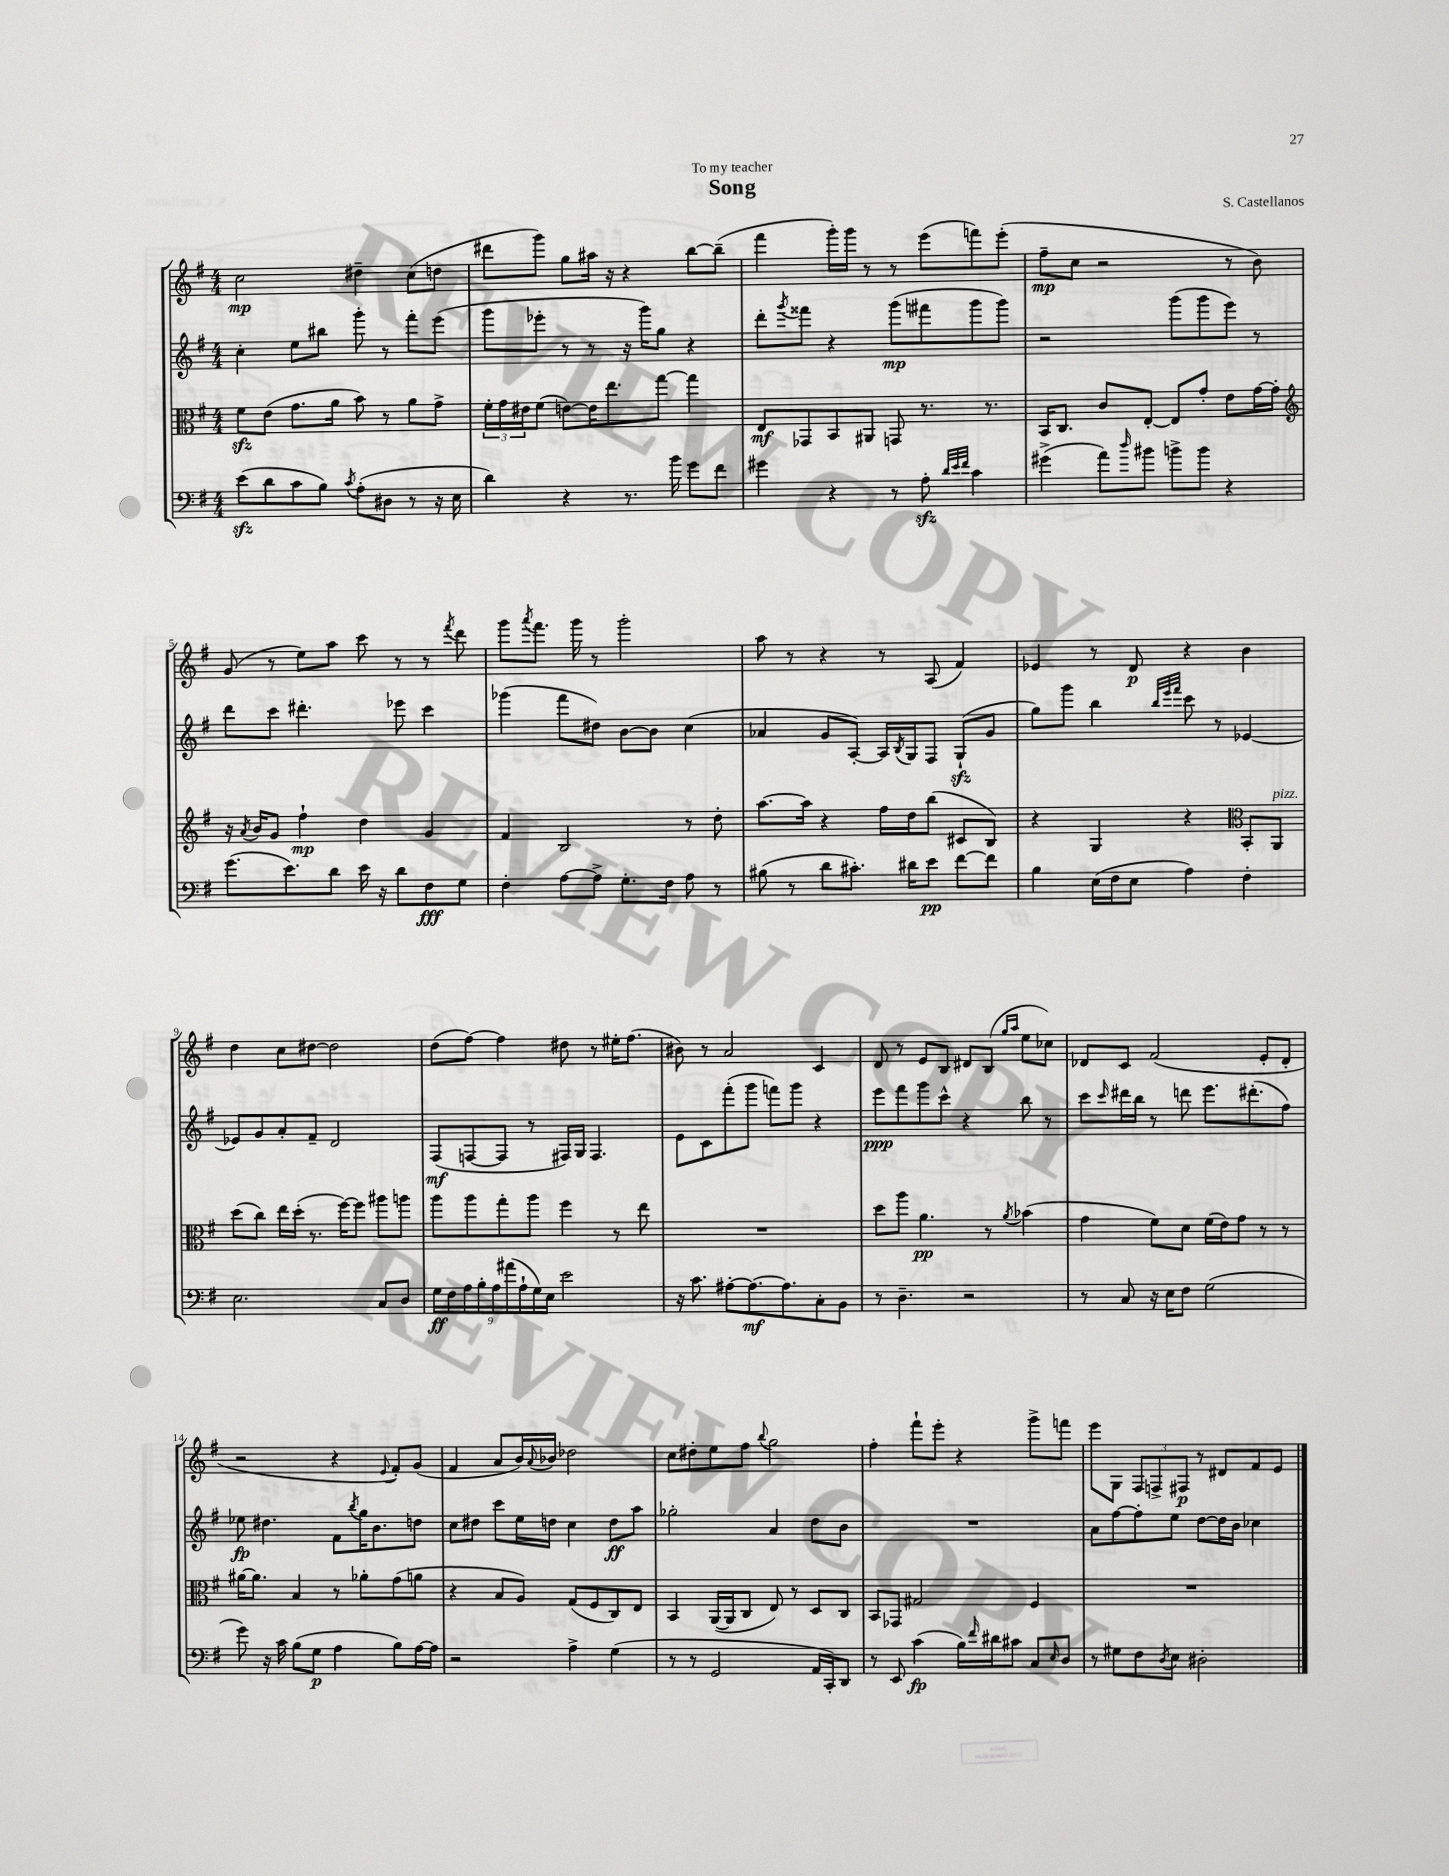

**kern	**dynam	**kern	**dynam	**kern	**dynam	**kern	**dynam
*part4	*part4	*part3	*part3	*part2	*part2	*part1	*part1
*staff4	*staff4	*staff3	*staff3	*staff2	*staff2	*staff1	*staff1
*clefF4	*	*clefC3	*	*clefG2	*	*clefG2	*
*k[f#]	*	*k[f#]	*	*k[f#]	*	*k[f#]	*
*M4/4	*	*M4/4	*	*M4/4	*	*M4/4	*
=1	=1	=1	=1	=1	=1	=1	=1
(8ezz\L	.	8f#zz\L	.	4cc'\	.	2cc\	mp
8d\	.	(8e\J	.	.	.	.	.
8c\	.	8.g\L	.	8ee\L	.	.	.
8B\J)	.	.	.	8bb#X\J	.	.	.
.	.	16a\Jk	.	.	.	.	.
8qc/	.	.	.	.	.	.	.
(8A'\L	.	8b\)	.	8ggg'\	.	4dd#X~\	.
8D#X\J	.	8r	.	8r	.	.	.
8r	.	8a\L	.	8fff#'\L	.	(8cc\L	.
16r	.	8g^\J	.	(8eee\J	.	8ddn\J	.
16E\	.	.	.	.	.	.	.
=2	=2	=2	=2	=2	=2	=2	=2
4d\)	.	24f#'\LL	.	8ggg\L	.	8ddd#X\L	.
.	.	24g\	.	.	.	.	.
.	.	24e#X\J	.	.	.	.	.
.	.	(8f#\J	.	8eee-X'\J	.	8ggg\J)	.
4r	.	[8en\L)	.	8r	.	8gg\L	.
.	.	16e\K]	.	8r	.	16aa#X\Jk	.
.	.	8.ee\	.	.	.	16r	.
8.r	.	.	.	16r	.	4r	.
.	.	.	.	16ggg\KL)	.	.	.
.	.	[8gg\J	.	8gg\J	.	.	.
16b\	.	.	.	.	.	.	.
8g\L	.	4gg\]	.	4r	.	[8bb\L	.
8f#\J	.	.	.	.	.	(8bb~\J]	.
=3	=3	=3	=3	=3	=3	=3	=3
4g#X\	.	8E/L	mf	8ddd'\L	.	4fff#\	.
.	.	.	.	8qggg/	.	.	.
.	.	8GG-X/	.	8fff##X\J	.	.	.
4r	.	8BB/	.	4r	.	16ggg'\LL)	.
.	.	.	.	.	.	16ggg\JJ	.
.	.	8AA#X/J	.	.	.	8r	.
8r	.	8GGn/	.	(8ggg\L	mp	8r	.
8Azz'\	.	8.r	.	8fff#X\	.	(8eee\L	.
32qqd/LLL	.	.	.	.	.	.	.
32qqe/	.	.	.	.	.	.	.
32qqf#/JJJ	.	.	.	.	.	.	.
4c\	.	.	.	8ggg\	.	8fffn\)	.
.	.	8.r	.	.	.	.	.
.	.	.	.	8ggg\J)	.	(8eee'\J	.
=4	=4	=4	=4	=4	=4	=4	=4
(4g#X^\	.	16BB/KL	.	2r	.	8ff#~\L	mp
.	.	8.C/J	.	.	.	.	.
.	.	.	.	.	.	8cc\J	.
8a\L)	.	8c/L	.	.	.	2r	.
16qqdd/	.	.	.	.	.	.	.
8b#X\J	.	[8E'/J	.	.	.	.	.
8bn^\L	.	8E/L]	.	(8ggg\L	.	.	.
8b\J	.	8g'/J	.	8ggg\	.	.	.
4r	.	8e\L	.	8eee\J)	.	8r	.
.	.	[16g\L	.	8r	.	8b\)	.
.	.	16g'\JJ]	.	.	.	.	.
!!LO:LB:g=z
=5	=5	=5	=5	=5	=5	=5	=5
*	*	*clefG2	*	*	*	*	*
(8.g\L	.	16r	.	8ddd\L	.	(8g/	.
.	.	8qa/	.	.	.	.	.
.	.	16b/KL	.	.	.	.	.
.	.	8g/J	.	8ccc\J	.	8r	.
8.e\)	.	.	.	.	.	.	.
.	.	4ff#`\	mp	4.ddd#X'\	.	8ee\L)	.
8d\J	.	.	.	.	.	8aa\J	.
16e\	.	4dd\	.	.	.	8ccc\	.
16r	.	.	.	.	.	.	.
8d\L	.	.	.	8eee-X\	.	8r	.
8F#\	fff	4g/	.	4ccc\	.	8r	.
.	.	.	.	.	.	8qfff#/	.
8G\J	.	.	.	.	.	8ddd\	.
=6	=6	=6	=6	=6	=6	=6	=6
4F#'\	.	4f#/	.	(4ggg-X\	.	8ggg\L	.
.	.	.	.	.	.	8qaaa/	.
.	.	.	.	.	.	8.fff#\J	.
[8A\L	.	2B/	.	8fff#\L	.	.	.
.	.	.	.	.	.	16ggg\	.
8A^\J]	.	.	.	8dd#X\J)	.	8r	.
8.G'\L	.	.	.	[8b\L	.	2ggg'\	.
.	.	.	.	8b\J]	.	.	.
16F#\Jk	.	.	.	.	.	.	.
8A\	.	8r	.	(4cc\	.	.	.
8r	.	8dd'\	.	.	.	.	.
=7	=7	=7	=7	=7	=7	=7	=7
(8B#X\	.	[8.aa\L	.	4a-X/	.	8aa\	.
8r	.	.	.	.	.	8r	.
.	.	16aa\Jk]	.	.	.	.	.
8d\L	.	4r	.	8g/L	.	4r	.
8.c#X'\J)	.	.	.	[8A'/J)	.	.	.
.	.	16ff#\LL	.	16A/LL]	.	8r	.
.	.	.	.	8qB/	.	.	.
16d#X\KL	.	16dd\J	.	16G/J	.	.	.
8e\J	pp	(8bb\J	.	8F#/J	.	(8A/	.
[8f#\L	.	8c#X/L	.	(8Gzz`/L	.	4f#/)	.
8f#\J]	.	8B/J)	.	8g/J	.	.	.
=8	=8	=8	=8	=8	=8	=8	=8
4B\	.	4r	.	8gg\L)	.	4e-X/	.
.	.	.	.	8ggg\J	.	.	.
(16E\LL	.	4G/	.	4bb\	.	8r	.
16F#\J	.	.	.	.	.	.	.
8E\J	.	.	.	.	.	8d/	p
.	.	.	.	32qqbb/LLL	.	.	.
.	.	.	.	32qqeee/	.	.	.
.	.	.	.	32qqfff#/JJJ	.	.	.
4A\)	.	4r	.	8ccc\	.	4r	.
.	.	.	.	8r	.	.	.
*	*	*clefC3	*	*	*	*	*
4F#'\	.	8BB'/L	.	[4e-X/	.	4b\	.
!	!	!LO:TX:a:i:t=pizz.	!	!	!	!	!
.	.	8AA/J	.	.	.	.	.
!!LO:LB:g=z
=9	=9	=9	=9	=9	=9	=9	=9
2.E\	.	(8dd\L	.	8e-X/L]	.	4dd\	.
.	.	8cc\J)	.	8g/	.	.	.
.	.	16ee\LL	.	8a'/	.	8cc\L	.
.	.	(16dd'\JJ	.	.	.	.	.
.	.	8.r	.	8f#~/J	.	[8dd#X\J	.
.	.	.	.	2d/	.	2dd#\]	.
.	.	[16ff#\KL)	.	.	.	.	.
.	.	8ff#\J]	.	.	.	.	.
8C/L	.	8aa#X\L	.	.	.	.	.
8D/J	.	8aan\J	.	.	.	.	.
=10	=10	=10	=10	=10	=10	=10	=10
18G\LL	ff	8aa\L	.	(8F#/L	mf	(8dd\L	.
18F#\	.	.	.	.	.	.	.
18A\	.	.	.	.	.	.	.
.	.	8aa\	.	[8Fn/	.	[8ff#\J)	.
18B'\	.	.	.	.	.	.	.
18A\	.	.	.	.	.	.	.
.	.	8gg'\	.	8F/J]	.	4ff#\]	.
(18a#X\	.	.	.	.	.	.	.
18A`\	.	.	.	.	.	.	.
.	.	8aa\J	.	8r	.	.	.
18G\)	.	.	.	.	.	.	.
18E\JJ	.	.	.	.	.	.	.
2e\	.	4ff#\	.	16F#X/LL)	.	8dd#X\	.
.	.	.	.	16G/JJ	.	.	.
.	.	.	.	4.F#/	.	8r	.
.	.	8r	.	.	.	16ee#X'\KL	.
.	.	.	.	.	.	(8.ff#\J	.
.	.	8ee\	.	.	.	.	.
=11	=11	=11	=11	=11	=11	=11	=11
16r	.	1r	.	8e\L	.	8b#X\)	.
8.c\	.	.	.	.	.	.	.
.	.	.	.	8c\	.	8r	.
[8A#X'\L	.	.	.	(8fff#'\	.	2a/	.
8.A#\_	mf	.	.	8ggg\J	.	.	.
.	.	.	.	8fffn\L)	.	.	.
8.A#\]	.	.	.	.	.	.	.
.	.	.	.	8ggg\J	.	.	.
8C'\	.	.	.	4r	.	4c/	.
8BB\J	.	.	.	.	.	.	.
=12	=12	=12	=12	=12	=12	=12	=12
8r	.	8dd\L	.	8eee\L	ppp	8d/	.
4.D~\	.	8aa\J	.	8fff#\	.	8r	.
.	.	4.a\	pp	8ggg\	.	8e/L	.
.	.	.	.	8ccc^^\J	.	8B/J	.
2r	.	.	.	4r	.	8d#X/L	.
.	.	8r	.	.	.	(8B/J	.
.	.	.	.	.	.	16qqgg/LL	.
.	.	8qa/	.	.	.	16qqaa/JJ	.
.	.	(4b-X\	.	8bb\	.	8ee\L	.
.	.	.	.	8r	.	8cc-X\J)	.
=13	=13	=13	=13	=13	=13	=13	=13
8r	.	4g\	.	8ccc\L	.	8d-X/L	.
.	.	.	.	16qqccc/	.	.	.
8C/	.	.	.	16ddd#X\L	.	8c/J	.
.	.	.	.	16bb\JJ	.	.	.
16r	.	8f#\L)	.	8r	.	(2f#/	.
16E\KL	.	.	.	.	.	.	.
8F#\J	.	8d\J	.	8dddn\	.	.	.
(2G\	.	(16f#\LL	.	8.eee\L	.	.	.
.	.	16e\J)	.	.	.	.	.
.	.	8g\J	.	.	.	.	.
.	.	.	.	(8.ddd#X'\	.	.	.
.	.	8r	.	.	.	8e'/L	.
.	.	8r	.	8ff#\J)	.	8d-'/J	.
!!LO:LB:g=z
=14	=14	=14	=14	=14	=14	=14	=14
8g\)	.	[16a#X\KL	.	8ee-X\	fp	2r	.
.	.	8.a#\J]	.	.	.	.	.
16r	.	.	.	4.dd#X\	.	.	.
16c\	.	.	.	.	.	.	.
(8B\L	.	4B/	.	.	.	.	.
8G\J	p	.	.	.	.	.	.
4A\	.	8r	.	8f#\L	.	4r	.
.	.	.	.	8qbb/	.	.	.
.	.	8a-X'\L	.	16gg\K	.	.	.
.	.	.	.	8.b\	.	.	.
.	.	.	.	.	.	8qqe/	.
8B\L)	.	(8g\	.	.	.	8f#'/L)	.
[16A\L	.	8an\J	.	8ddn\J	.	(8g/J	.
16A\JJ]	.	.	.	.	.	.	.
=15	=15	=15	=15	=15	=15	=15	=15
2r	.	4r	.	8cc\L	.	4f#/	.
.	.	.	.	8dd#X\J	.	.	.
.	.	8B/L	.	8ccc\L	.	8a/L	.
.	.	8A/J)	.	16ee\L	.	16b/L)	.
.	.	.	.	.	.	8qqa/	.
.	.	.	.	16ddn\JJ	.	16b-X/JJ	.
4A^\	.	(8G/L	.	4cc\	.	2dd-X\	.
.	.	8F#/	.	.	.	.	.
(4G\	.	8C/)	.	8dd\L	ff	.	.
.	.	8E/J	.	8aa\J	.	.	.
=16	=16	=16	=16	=16	=16	=16	=16
8r	.	4BB/	.	2gg-X'\	.	8cc\L	.
8r	.	.	.	.	.	8dd#X'\	.
2GG/	.	([16AA/LL	.	.	.	8ee\	.
.	.	16AA/J]	.	.	.	.	.
.	.	8C/J	.	.	.	8ff#\J	.
.	.	.	.	.	.	8qqbb/	.
.	.	8E/)	.	4a/	.	2gg\	.
.	.	8r	.	.	.	.	.
16AA/LL	.	8D/L	.	8dd\L	.	.	.
16CC'/J)	.	.	.	.	.	.	.
8DD/J	.	8C/J	.	8b\J	.	.	.
=17	=17	=17	=17	=17	=17	=17	=17
8r	.	8BB/L	.	1r	.	4ff#'\	.
8EE/	.	8GG-X/J	.	.	.	.	.
(4c\	fp	2G#X/	.	.	.	8fff#`\L	.
.	.	.	.	.	.	8eee'\J	.
16B\LL)	.	.	.	.	.	4r	.
16qqf#/	.	.	.	.	.	.	.
16d#X\J	.	.	.	.	.	.	.
8c#X\J	.	.	.	.	.	.	.
8C/L	.	4F#/	.	.	.	8ggg^\L	.
16qqE/	.	.	.	.	.	.	.
8D/J	.	.	.	.	.	8fffn\J	.
=18	=18	=18	=18	=18	=18	=18	=18
8r	.	1r	.	8a\L	.	8eee\L	.
8G#X\L	.	.	.	[8ff#\	.	8G\J	.
8F#\	.	.	.	8ff#'\]	.	12F#/L	.
.	.	.	.	.	.	12Fn^/	.
8qD/	.	.	.	.	.	.	.
8E\J	.	.	.	8ee\J	.	.	.
.	.	.	.	.	.	12F#X/J	p
2D#X'\	.	.	.	[8dd\L	.	8r	.
.	.	.	.	16dd\L]	.	8d#X/L	.
.	.	.	.	16b\JJ	.	.	.
.	.	.	.	4cc-X\	.	8f#/	.
.	.	.	.	.	.	8e/J	.
==	==	==	==	==	==	==	==
*-	*-	*-	*-	*-	*-	*-	*-
